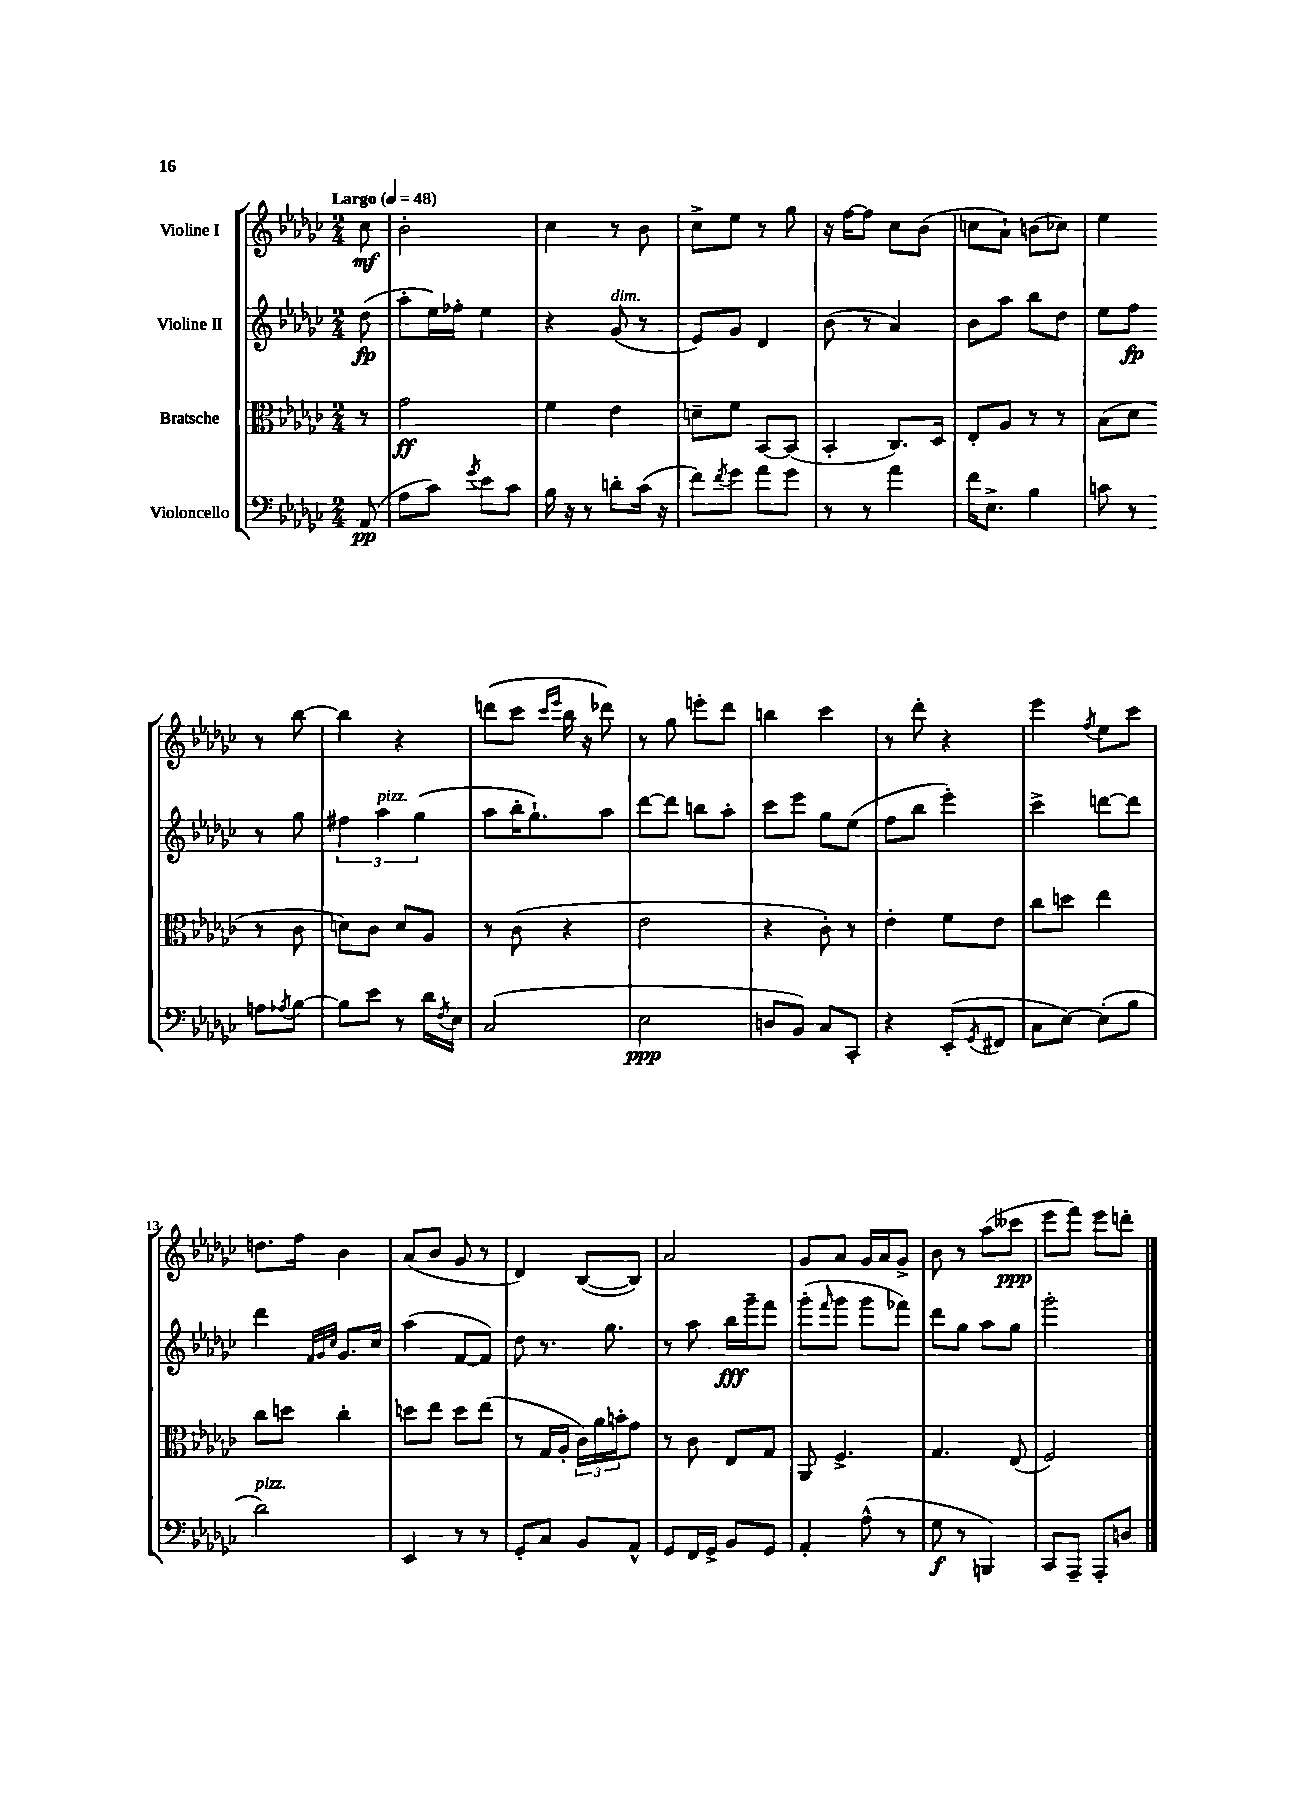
<<
\new StaffGroup <<
\new Staff = "s0" \with { instrumentName = "Violine I" } {
    \clef treble \key ges \major \numericTimeSignature \time 2/4 \partial 8 \tempo "Largo" 4 = 48
    ces''8\mf |
    bes'2-. |
    ces''4 r8 bes'8 |
    ces''8-> ees''8 r8 ges''8 |
    r16 f''16~ f''8 ces''8 bes'8( |
    c''8 aes'8-!) b'8( ces''8) |
    ees''4 r8 bes''8~ |
    bes''4 r4 |
    d'''8( ces'''8 \grace { ces'''16 ees'''16 } bes''16 r16 des'''8) |
    r8 ges''8 e'''8-. des'''8 |
    b''4 ces'''4 |
    r8 des'''8-. r4 |
    ees'''4 \acciaccatura { f''8 } ees''8 ces'''8 |
    d''8. f''16 bes'4 |
    aes'8( bes'8 ges'8 r8 |
    des'4) bes8~( bes8) |
    aes'2 |
    ges'8 aes'8 ges'16 aes'16 ges'8-> |
    bes'8 r8 aes''8( ceses'''8\ppp |
    ees'''8 f'''8) ees'''8 d'''8-. \bar "|." |
}
\new Staff = "s1" \with { instrumentName = "Violine II" } {
    \clef treble \key ges \major \numericTimeSignature \time 2/4 \partial 8
    des''8\fp( |
    aes''8-. ees''16) fes''16-. ees''4 |
    r4 ges'8^\markup { \italic "dim." }( r8 |
    ees'8) ges'8 des'4 |
    bes'8( r8 aes'4) |
    bes'8 aes''8 bes''8 des''8 |
    ees''8 f''8\fp r8 ges''8 |
    \tuplet 3/2 { fis''4 aes''4^\markup { \italic "pizz." } ges''4( } |
    aes''8 bes''16-. ges''8.-!) aes''8 |
    des'''8~ des'''8 b''8 aes''8-. |
    ces'''8 ees'''8 ges''8 ees''8( |
    f''8 bes''8 ees'''4-.) |
    ces'''4-> d'''8~ d'''8 |
    des'''4 \grace { f'32 ges'32 ces''32 } ges'8. ces''16 |
    aes''4( f'8~ f'8) |
    des''8 r8. ges''8. |
    r8 aes''8 bes''16\fff ges'''16-- f'''8 |
    ges'''8-.( \grace { f'''16 } ges'''8 ges'''8 fes'''8) |
    des'''8 ges''8 aes''8 ges''8 |
    ges'''2-. \bar "|." |
}
\new Staff = "s2" \with { instrumentName = "Bratsche" } {
    \clef alto \key ges \major \numericTimeSignature \time 2/4 \partial 8
    r8 |
    ges'2\ff |
    f'4 ees'4 |
    d'8-- f'8 bes,8~ bes,8( |
    bes,4-. ces8.) des16 |
    ees8-. aes8 r8 r8 |
    bes8( des'8 r8 ces'8 |
    d'8) ces'8 d'8 aes8 |
    r8 ces'8( r4 |
    ees'2 |
    r4 ces'8-.) r8 |
    ees'4-. f'8 ees'8 |
    ces''8 d''8 ees''4 |
    ces''8 d''8 ces''4-. |
    d''8 ees''8 d''8 ees''8( |
    r8 ges16 aes16-. \tuplet 3/2 { ces'16) aes'16 b'16-. } ges'8 |
    r8 ces'8 ees8 ges8 |
    aes,8 f4.-> |
    ges4. ees8( |
    f2) \bar "|." |
}
\new Staff = "s3" \with { instrumentName = "Violoncello" } {
    \clef bass \key ges \major \numericTimeSignature \time 2/4 \partial 8
    aes,8\pp( |
    aes8 ces'8) \acciaccatura { ges'8 } ees'8 ces'8 |
    bes16 r16 r8 d'8-. ces'16( r16 |
    f'8) \acciaccatura { f'8 } ges'8 aes'8 ges'8 |
    r8 r8 aes'4 |
    f'16 ees8.-> bes4 |
    c'8 r8 a8 \acciaccatura { aes8 } bes8~ |
    bes8 ees'8 r8 des'16 \acciaccatura { f8 } ees16 |
    ces2( |
    ees2\ppp |
    d8 bes,8) ces8 ces,8-. |
    r4 ees,8-.( \acciaccatura { ges,8 } fis,8 |
    ces8 ees8~) ees8-.( bes8 |
    des'2^\markup { \italic "pizz." }) |
    ees,4 r8 r8 |
    ges,8-. ces8 bes,8 aes,8-^ |
    ges,8 f,16 ges,16-> bes,8 ges,8 |
    aes,4-. aes8-^( r8 |
    ges8\f r8 b,,4) |
    ces,8 aes,,8-- aes,,8-. d8 \bar "|." |
}
>>
>>
